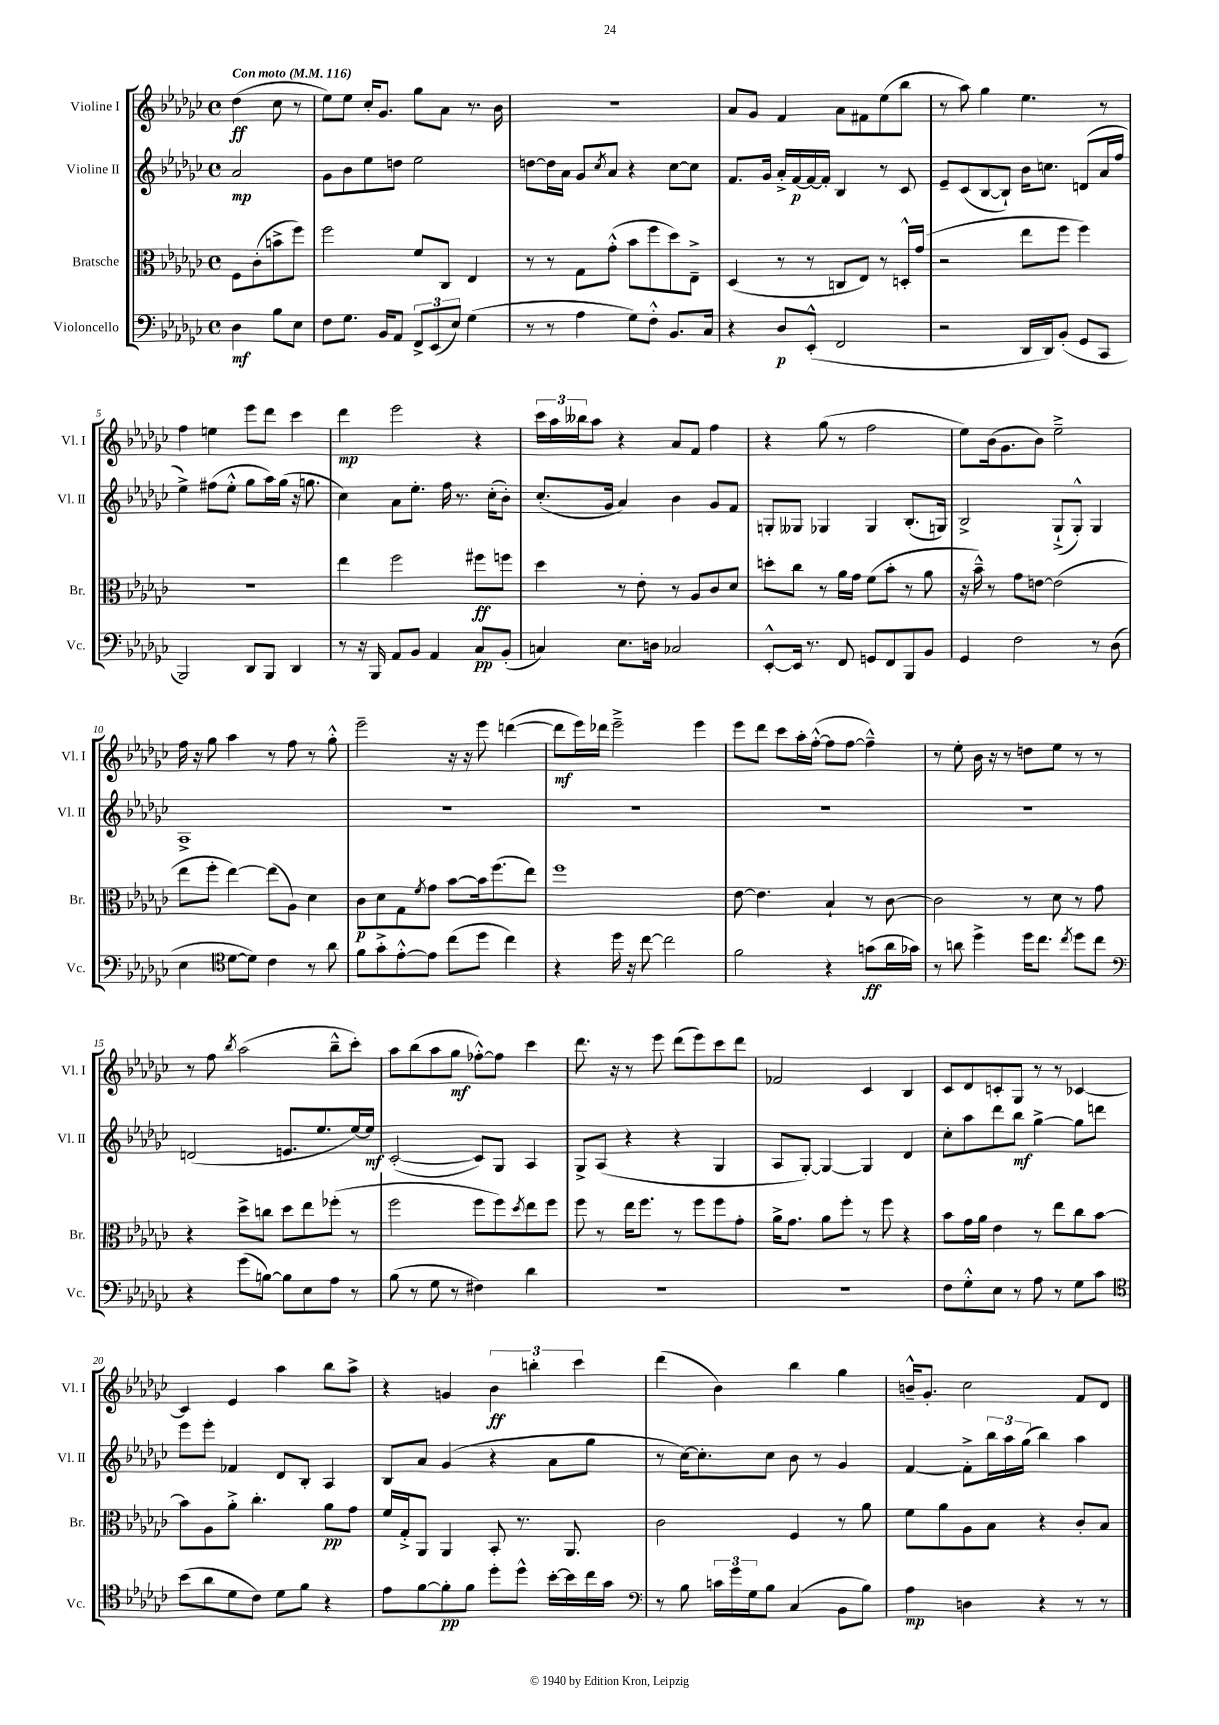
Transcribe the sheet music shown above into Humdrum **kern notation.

**kern	**dynam	**kern	**dynam	**kern	**dynam	**kern	**dynam
*part4	*part4	*part3	*part3	*part2	*part2	*part1	*part1
*staff4	*staff4	*staff3	*staff3	*staff2	*staff2	*staff1	*staff1
*I"Violoncello	*	*I"Bratsche	*	*I"Violine II	*	*I"Violine I	*
*I'Vc.	*	*I'Br.	*	*I'Vl. II	*	*I'Vl. I	*
*clefF4	*	*clefC3	*	*clefG2	*	*clefG2	*
*k[b-e-a-d-g-c-]	*	*k[b-e-a-d-g-c-]	*	*k[b-e-a-d-g-c-]	*	*k[b-e-a-d-g-c-]	*
*M4/4	*	*M4/4	*	*M4/4	*	*M4/4	*
*met(c)	*	*met(c)	*	*met(c)	*	*met(c)	*
*MM116	*	*MM116	*	*MM116	*	*MM116	*
=	=	=	=	=	=	=	=
!	!	!	!	!	!	!LO:TX:a:B:t=Con moto	!
4D-\	mf	8F\L	.	2a-/	mp	(4dd-\	ff
.	.	(8c-'\	.	.	.	.	.
8B-\L	.	8bn^\	.	.	.	8cc-\	.
8E-\J	.	8ff\J)	.	.	.	8r	.
=1	=1	=1	=1	=1	=1	=1	=1
8F\L	.	2ff\	.	8g-\L	.	8ee-\L)	.
8.G-\J	.	.	.	8b-\	.	8ee-\J	.
.	.	.	.	8ee-\	.	16cc-'/KL	.
16BB-/KL	.	.	.	.	.	8.g-/J	.
8AA-/J	.	.	.	8ddn\J	.	.	.
12FF^/L	.	8f/L	.	2ee-\	.	8gg-\L	.
(12EE-/	.	.	.	.	.	.	.
.	.	8C-/J	.	.	.	8a-\J	.
12E-/J)	.	.	.	.	.	.	.
(4G-\	.	4E-/	.	.	.	8.r	.
.	.	.	.	.	.	16b-\	.
=2	=2	=2	=2	=2	=2	=2	=2
8r	.	8r	.	[8ddn\L	.	1r	.
8r	.	8r	.	16dd\L]	.	.	.
.	.	.	.	16a-\JJ	.	.	.
4A-\	.	8G-\L	.	8g-/L	.	.	.
.	.	.	.	8qcc-/	.	.	.
.	.	(8g-'^^\J	.	8a-/J	.	.	.
8G-\L)	.	8b-\L	.	4r	.	.	.
8F'^^\J	.	8ff\	.	.	.	.	.
8.BB-/L	.	8dd-\)	.	[8cc-\L	.	.	.
.	.	8E-~^\J	.	8cc-\J]	.	.	.
16C-/Jk	.	.	.	.	.	.	.
=3	=3	=3	=3	=3	=3	=3	=3
4r	.	(4D-/	.	8.f/L	.	8a-/L	.
.	.	.	.	.	.	8g-/J	.
.	.	.	.	16g-/Jk	.	.	.
8D-/L	p	8r	.	16a-'^/LL	.	4f/	.
.	.	.	.	[16f/	p	.	.
(8EE-'^^/J	.	8r	.	16f/_	.	.	.
.	.	.	.	16f'/JJ]	.	.	.
2FF/	.	8Cn/L	.	4B-/	.	8a-\L	.
.	.	8E-/J)	.	.	.	8f#X\	.
.	.	8r	.	8r	.	(8ee-\	.
.	.	16Dn'^^/LL	.	8c-/	.	8bb-\J	.
.	.	(16g-/JJ	.	.	.	.	.
=4	=4	=4	=4	=4	=4	=4	=4
2r	.	2r	.	8e-~/L	.	8r	.
.	.	.	.	(8c-/	.	8aa-\)	.
.	.	.	.	[8B-/	.	4gg-\	.
.	.	.	.	8B-`/J])	.	.	.
16DD-/LL	.	8ee-\L	.	16b-\KL	.	4.ee-\	.
16DD-/J)	.	.	.	8.ccn\J	.	.	.
(8BB-'/J	.	8ff\J	.	.	.	.	.
8GG-/L	.	4ff\)	.	(8dn/L	.	.	.
8CC-/J	.	.	.	16a-/L	.	8r	.
.	.	.	.	16ff/JJ	.	.	.
!!LO:LB:g=z
=5	=5	=5	=5	=5	=5	=5	=5
2BBB-/)	.	1r	.	4ee-^\)	.	4ff\	.
.	.	.	.	(8ff#X\L	.	4een\	.
.	.	.	.	8ee-'^^\J	.	.	.
8DD-/L	.	.	.	8gg-\L	.	8eee-\L	.
8BBB-/J	.	.	.	16aa-\L)	.	8ddd-\J	.
.	.	.	.	(16gg-\JJ	.	.	.
4DD-/	.	.	.	16r	.	4ccc-\	.
.	.	.	.	8.ggn\	.	.	.
=6	=6	=6	=6	=6	=6	=6	=6
8r	.	4ee-\	.	4cc-\)	.	4ddd-\	mp
16r	.	.	.	.	.	.	.
16BBB-/	.	.	.	.	.	.	.
8AA-/L	.	2ff\	.	8a-\L	.	2eee-\	.
8BB-/J	.	.	.	8.ee-'\J	.	.	.
4AA-/	.	.	.	.	.	.	.
.	.	.	.	16ff\	.	.	.
.	.	.	.	8.r	.	.	.
8C-/L	pp	8ff#X\L	ff	.	.	4r	.
.	.	.	.	(16cc-'\KL	.	.	.
(8BB-'/J	.	8ffn\J	.	8b-'\J)	.	.	.
=7	=7	=7	=7	=7	=7	=7	=7
4Cn/)	.	4dd-\	.	(8.cc-'/L	.	24ccc-\LL	.
.	.	.	.	.	.	24aa-\	.
.	.	.	.	.	.	24bb--X\J	.
.	.	.	.	.	.	8aa-\J	.
.	.	.	.	16g-/Jk	.	.	.
8.E-\L	.	8r	.	4a-/)	.	4r	.
.	.	8e-'\	.	.	.	.	.
16Dn\Jk	.	.	.	.	.	.	.
2C-X/	.	8r	.	4b-\	.	8a-/L	.
.	.	8A-/L	.	.	.	8f/J	.
.	.	8c-/	.	8g-/L	.	4ff\	.
.	.	8d-/J	.	8f/J	.	.	.
=8	=8	=8	=8	=8	=8	=8	=8
[8EE-'^^/L	.	8ddn'\L	.	8Gn'/L	.	4r	.
16EE-/Jk]	.	8cc-\J	.	8G--X/J	.	.	.
8.r	.	.	.	.	.	.	.
.	.	8r	.	4G-X/	.	(8gg-\	.
8FF/	.	16a-\LL	.	.	.	8r	.
.	.	16g-\JJ	.	.	.	.	.
8GGn/L	.	(8f\L	.	4G-/	.	2ff\	.
8FF/	.	8b-'\J	.	.	.	.	.
8BBB-/	.	8r	.	(8.B-'/L	.	.	.
8BB-/J	.	8a-\	.	.	.	.	.
.	.	.	.	16Gn/Jk)	.	.	.
=9	=9	=9	=9	=9	=9	=9	=9
4GG-/	.	16r	.	2B-^/	.	8ee-\L)	.
.	.	16b-~^^\)	.	.	.	.	.
.	.	8r	.	.	.	(16b-\k	.
.	.	.	.	.	.	8.g-\	.
2F\	.	8g-\L	.	.	.	.	.
.	.	[8en\J	.	.	.	8b-\J)	.
.	.	(2e\]	.	(8G-`^/L	.	2ee-~^\	.
.	.	.	.	8G-'^^/J)	.	.	.
8r	.	.	.	4G-/	.	.	.
(8D-\	.	.	.	.	.	.	.
!!LO:LB:g=z
=10	=10	=10	=10	=10	=10	=10	=10
4E-\	.	8ee-\L	.	1A-^	.	16ff\	.
.	.	.	.	.	.	16r	.
.	.	8ff'\J	.	.	.	8gg-\	.
*clefC4	*	*	*	*	*	*	*
[8d-\L	.	[4ee-\)	.	.	.	4aa-\	.
8d-\J])	.	.	.	.	.	.	.
4c-\	.	(8ee-\L]	.	.	.	8r	.
.	.	8A-\J)	.	.	.	8ff\	.
8r	.	4d-\	.	.	.	8r	.
8a-\	.	.	.	.	.	8gg-'^^\	.
=11	=11	=11	=11	=11	=11	=11	=11
8f\L	.	8c-\L	p	1r	.	2eee-~\	.
8g-'^\	.	8d-\	.	.	.	.	.
[8e-'^^\	.	8G-\	.	.	.	.	.
.	.	8qf/	.	.	.	.	.
8e-\J]	.	8g-\J	.	.	.	.	.
(8cc-\L	.	[8b-\L	.	.	.	16r	.
.	.	.	.	.	.	16r	.
8dd-\J	.	16b-\k]	.	.	.	8eee-\	.
.	.	(8.ff\	.	.	.	.	.
4cc-\)	.	.	.	.	.	([4dddn\	.
.	.	8ee-\J)	.	.	.	.	.
=12	=12	=12	=12	=12	=12	=12	=12
4r	.	1ff	.	1r	.	8ddd\L]	mf
.	.	.	.	.	.	16eee-\L)	.
.	.	.	.	.	.	16ddd-X\JJ	.
16dd-\	.	.	.	.	.	2eee-~^\	.
16r	.	.	.	.	.	.	.
[8cc-\	.	.	.	.	.	.	.
2cc-\]	.	.	.	.	.	.	.
.	.	.	.	.	.	4eee-\	.
=13	=13	=13	=13	=13	=13	=13	=13
2f\	.	[8e-\	.	1r	.	8eee-\L	.
.	.	4.e-\]	.	.	.	8ddd-\J	.
.	.	.	.	.	.	8ccc-\L	.
.	.	.	.	.	.	16aa-'\L	.
.	.	.	.	.	.	([16ff'^^\JJ	.
4r	.	4B-`/	.	.	.	8ff\L]	.
.	.	.	.	.	.	[8ff\J	.
(8gn\L	ff	8r	.	.	.	4ff~^^\])	.
16a-\L	.	[8c-\	.	.	.	.	.
16g-X\JJ)	.	.	.	.	.	.	.
=14	=14	=14	=14	=14	=14	=14	=14
8r	.	2c-\]	.	1r	.	8r	.
8an\	.	.	.	.	.	8ee-'\	.
4dd-^\	.	.	.	.	.	16b-\	.
.	.	.	.	.	.	16r	.
.	.	.	.	.	.	8r	.
16dd-\KL	.	8r	.	.	.	8ddn\L	.
8.cc-\J	.	.	.	.	.	.	.
.	.	8d-\	.	.	.	8ee-\J	.
8qcc-/	.	.	.	.	.	.	.
8dd-\L	.	8r	.	.	.	8r	.
8cc-\J	.	8g-\	.	.	.	8r	.
!!LO:LB:g=z
=15	=15	=15	=15	=15	=15	=15	=15
*clefF4	*	*	*	*	*	*	*
4r	.	4r	.	(2dn/	.	8r	.
.	.	.	.	.	.	8ff\	.
.	.	.	.	.	.	8qbb-/	.
(8g-\L	.	8dd-^\L	.	.	.	(2aa-\	.
[8Bn\J)	.	8ccn\J	.	.	.	.	.
8B\L]	.	8dd-\L	.	8.en/L	.	.	.
8E-\	.	8ee-\	.	.	.	.	.
.	.	.	.	8.ee-/	.	.	.
8A-\J	.	(8ff-X'\J	.	.	.	8bb-~^^\L	.
8r	.	8r	.	[16ee-/L)	.	8ccc-'\J)	.
.	.	.	.	16ee-/JJ]	mf	.	.
=16	=16	=16	=16	=16	=16	=16	=16
(8B-\	.	2ff\	.	([2c-'/	.	8aa-\L	.
8r	.	.	.	.	.	(8bb-\	.
8G-\	.	.	.	.	.	8aa-\	.
8r	.	.	.	.	.	8gg-\J	mf
4F#X\)	.	8ff\L	.	8c-/L])	.	[8ff-X'^^\L)	.
.	.	8ff\)	.	8G-/J	.	8ff-\J]	.
.	.	8qdd-/	.	.	.	.	.
4d-\	.	8ee-\	.	4A-/	.	4ccc-\	.
.	.	8ff\J	.	.	.	.	.
=17	=17	=17	=17	=17	=17	=17	=17
1r	.	8ff\	.	8G-^/L	.	8.ddd-\	.
.	.	8r	.	(8A-/J	.	.	.
.	.	.	.	.	.	16r	.
.	.	16ee-\KL	.	4r	.	8r	.
.	.	8.ff\J	.	.	.	.	.
.	.	.	.	.	.	8eee-\	.
.	.	8r	.	4r	.	(8ddd-\L	.
.	.	8ff\L	.	.	.	8eee-\)	.
.	.	8ff\	.	4G-/	.	8ccc-\	.
.	.	8g-'\J	.	.	.	8ddd-\J	.
=18	=18	=18	=18	=18	=18	=18	=18
1r	.	16a-^\KL	.	8A-/L	.	2f-X/	.
.	.	8.g-\J	.	.	.	.	.
.	.	.	.	[8G-'/J)	.	.	.
.	.	8a-\L	.	4G-/_	.	.	.
.	.	8ff'\J	.	.	.	.	.
.	.	8r	.	4G-/]	.	4c-/	.
.	.	8ff\	.	.	.	.	.
.	.	4r	.	4d-/	.	4B-/	.
=19	=19	=19	=19	=19	=19	=19	=19
8F\L	.	8b-\L	.	8cc-'\L	.	8c-/L	.
8G-'^^\	.	16g-\L	.	8aa-\	.	8d-/	.
.	.	16a-\JJ	.	.	.	.	.
8E-\J	.	4e-\	.	8ddd-\	.	8cn'/	.
8r	.	.	.	8bb-\J	mf	8G-/J	.
8A-\	.	8r	.	[4gg-^\	.	8r	.
8r	.	8ee-\L	.	.	.	8r	.
8G-\L	.	8cc-\	.	8gg-\L]	.	[4c-X/	.
8c-\J	.	[8b-\J	.	8dddn\J	.	.	.
!!LO:LB:g=z
=20	=20	=20	=20	=20	=20	=20	=20
*clefC4	*	*	*	*	*	*	*
(8b-\L	.	8b-\L]	.	8eee-\L	.	4c-/]	.
8a-\	.	8A-\	.	8eee-'\J	.	.	.
8d-\	.	8a-'^\J	.	4f-X/	.	4e-/	.
8c-\J)	.	4.cc-'\	.	.	.	.	.
8d-\L	.	.	.	8d-/L	.	4aa-\	.
8f\J	.	.	.	8B-'/J	.	.	.
4r	.	8a-\L	pp	4A-/	.	8bb-\L	.
.	.	8g-\J	.	.	.	8aa-^\J	.
=21	=21	=21	=21	=21	=21	=21	=21
8e-\L	.	16f/LL	.	8B-/L	.	4r	.
.	.	16G-'^/J	.	.	.	.	.
[8f\	.	8AA-/J	.	8a-/J	.	.	.
8f'\]	pp	4AA-/	.	(4g-/	.	4gn/	.
8f\J	.	.	.	.	.	.	.
8dd-'\L	.	8BB-'/	.	4r	.	6b-\	ff
8dd-^^\J	.	8.r	.	.	.	.	.
.	.	.	.	.	.	6bbn'\	.
[16b-'\LL	.	.	.	8a-\L	.	.	.
16b-\]	.	8.AA-/	.	.	.	.	.
.	.	.	.	.	.	6ccc-\	.
16cc-\	.	.	.	8gg-\J	.	.	.
16g-\JJ	.	.	.	.	.	.	.
=22	=22	=22	=22	=22	=22	=22	=22
*clefF4	*	*	*	*	*	*	*
8r	.	2c-\	.	8r	.	(4ddd-\	.
8B-\	.	.	.	[16cc-\KL)	.	.	.
.	.	.	.	8.cc-'\]	.	.	.
24cn\LL	.	.	.	.	.	4b-\)	.
24g-\	.	.	.	.	.	.	.
24G-\J	.	.	.	.	.	.	.
8B-\J	.	.	.	8cc-\J	.	.	.
(4C-/	.	4F/	.	8b-\	.	4bb-\	.
.	.	.	.	8r	.	.	.
8BB-\L	.	8r	.	4g-/	.	4gg-\	.
8B-\J)	.	8a-\	.	.	.	.	.
=23	=23	=23	=23	=23	=23	=23	=23
4A-\	mp	8f\L	.	[4f/	.	16bn~^^/KL	.
.	.	.	.	.	.	8.g-'/J	.
.	.	8a-\	.	.	.	.	.
4Dn\	.	8A-\	.	8f'^\L]	.	2cc-\	.
.	.	8B-\J	.	24bb-\L	.	.	.
.	.	.	.	24aa-\	.	.	.
.	.	.	.	(24gg-\JJ	.	.	.
4r	.	4r	.	4bb-\)	.	.	.
8r	.	8c-'/L	.	4aa-\	.	8f/L	.
8r	.	8B-/J	.	.	.	8d-/J	.
==	==	==	==	==	==	==	==
*-	*-	*-	*-	*-	*-	*-	*-
